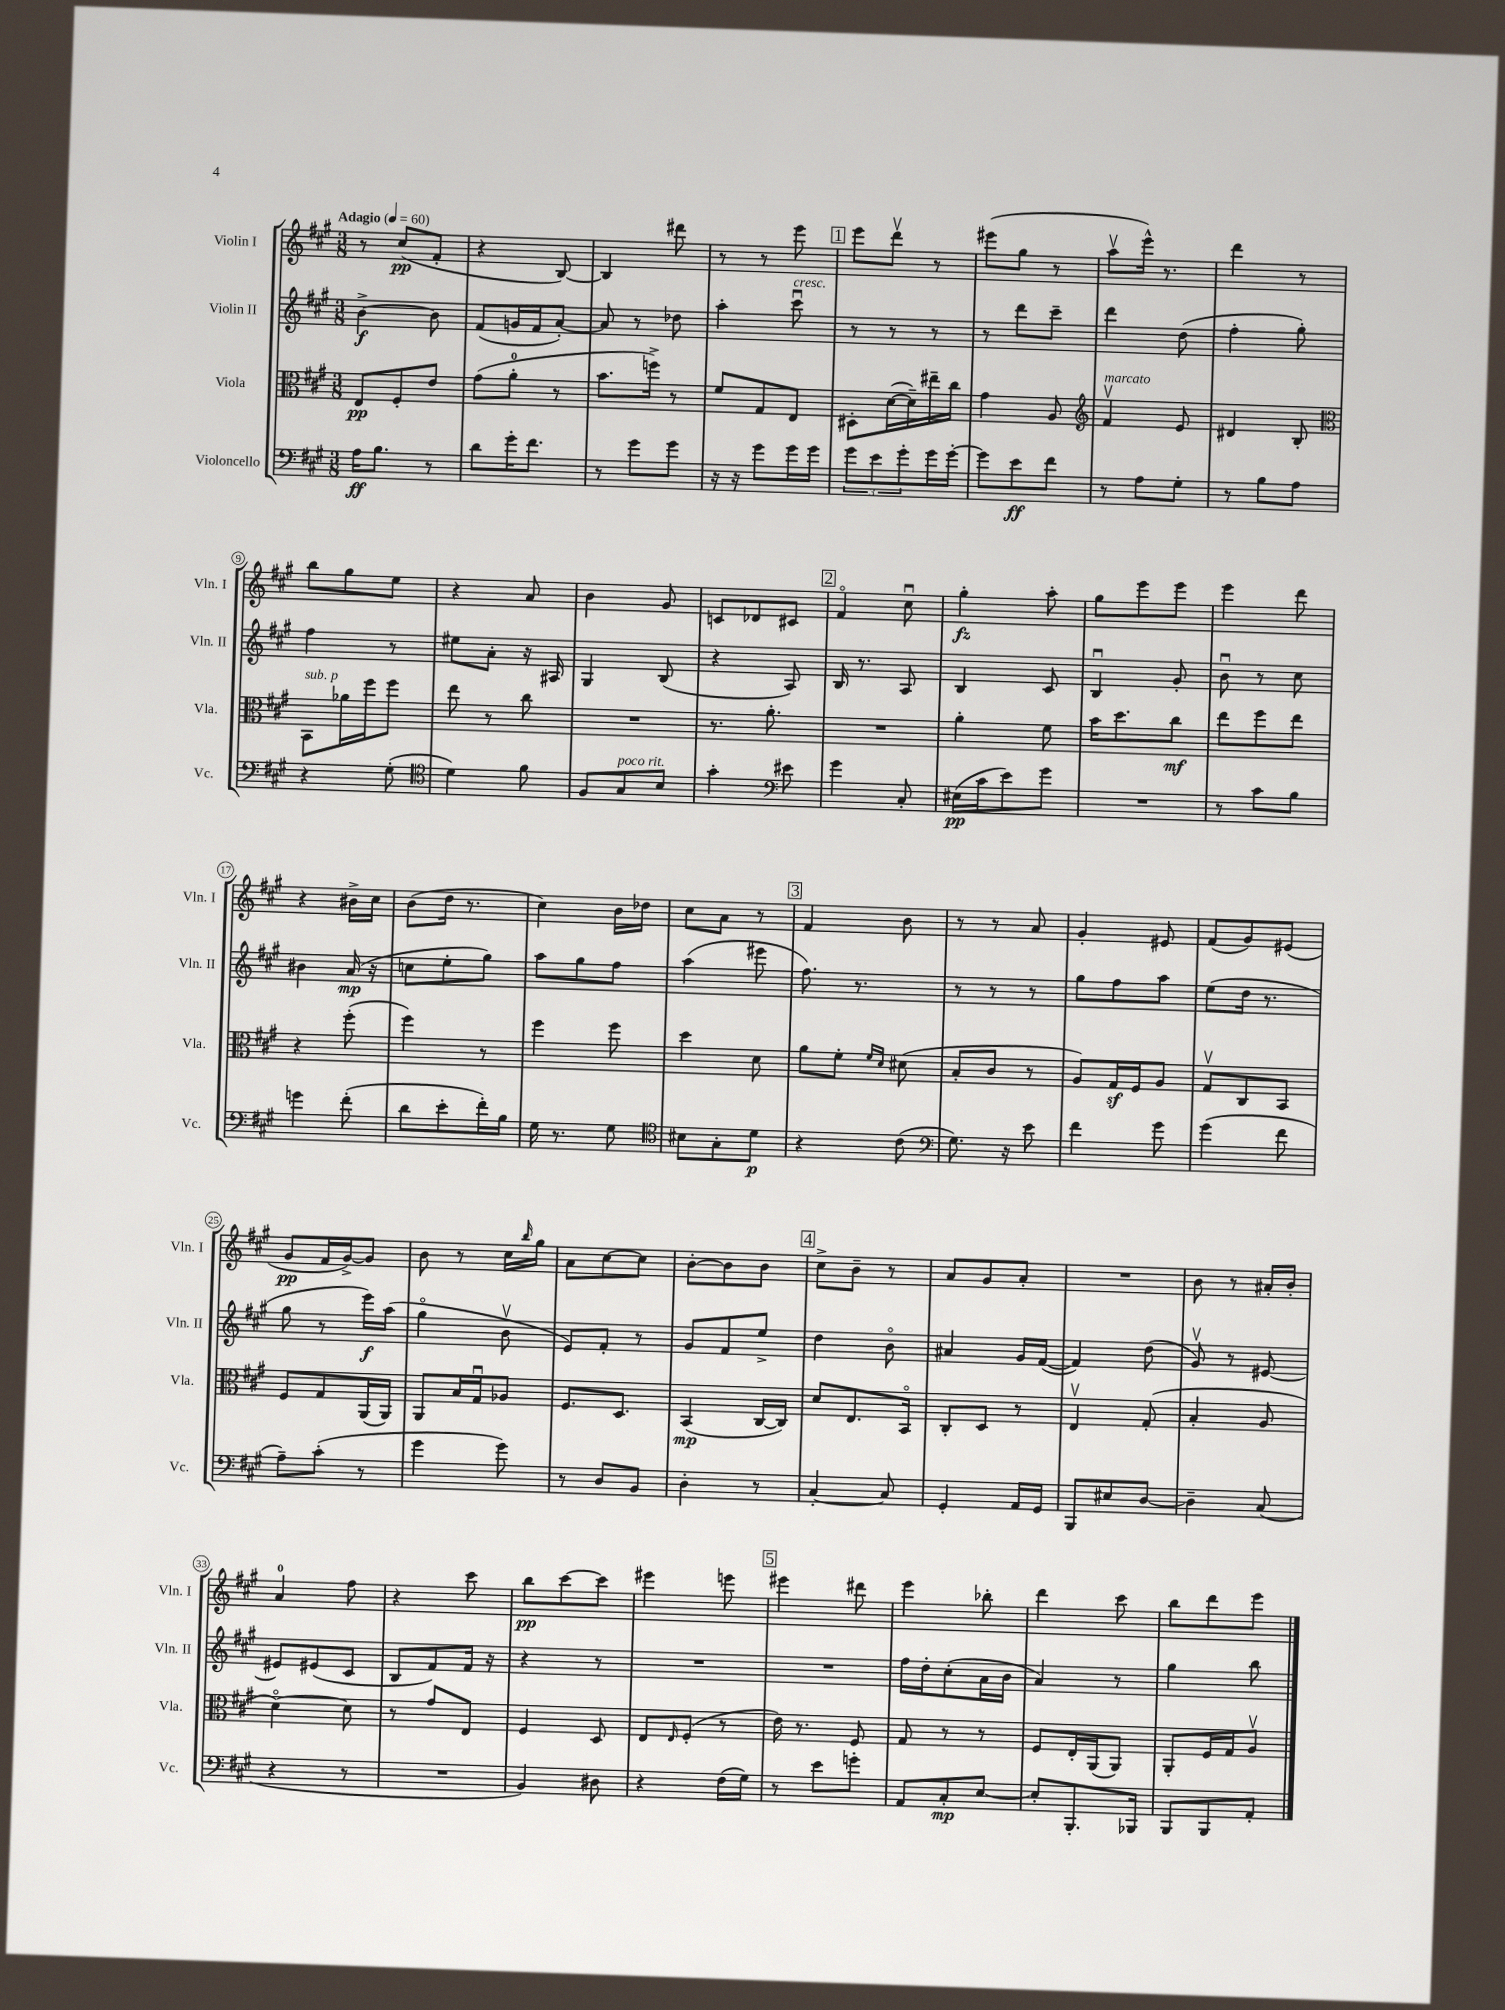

**kern	**kern	**kern	**kern
*staff4	*staff3	*staff2	*staff1
*clefF4	*clefC3	*clefG2	*clefG2
*k[f#c#g#]	*k[f#c#g#]	*k[f#c#g#]	*k[f#c#g#]
*M3/8	*M3/8	*M3/8	*M3/8
*MM60	*MM60	*MM60	*MM60
16A	8E	[4b^	8r
8.B	.	.	.
.	8F#'	.	(8cc#
8r	8e	8b]	8f#'
=	=	=	=
8d	(8g#	(8f#	4r
16g#'	8a'	16g	.
8.f#	.	16f#	.
.	8r	[8a')	[8B)
=	=	=	=
8r	8.b	8a]	4B]
8g#	.	8r	.
.	16ff^)	.	.
8g#	8r	8dd-	8ddd#
=	=	=	=
16r	8f#	4aa'	8r
16r	.	.	.
8g#	8G#	.	8r
16g#	8E	8ccc#u	8eee
16g#	.	.	.
=	=	=	=
12g#	8D#'	8r	8eee
12e	.	.	.
.	([16d	8r	8dddv
12g#'	.	.	.
.	16d~])	.	.
16g#	16ee#~	8r	8r
[16g#'	16cc#	.	.
=	=	=	=
8g#]	4g#	8r	(8eee#
8e	.	8ddd	8gg#
8f#	8A	8ccc#~	8r
=	=	=	=
*	*clefG2	*	*
8r	4f#v	4ddd	8aav
8A	.	.	16eee^^)
.	.	.	8.r
8G#'	8e	(8dd	.
=	=	=	=
8r	4d#	4ff#'	4ddd
8B	.	.	.
8A	8B'	8gg#')	8r
=	=	=	=
*	*clefC3	*	*
4r	8BB	4ff#	8bb
.	16a-	.	8gg#
.	16ff#	.	.
(8G#'	8ff#	8r	8ee
=	=	=	=
*clefC4	*	*	*
4d)	8ee	8ee#	4r
.	8r	8a'	.
8f#	8cc#	16r	8a
.	.	16A#	.
=	=	=	=
8F#	4.r	4G#	4b
8G#	.	.	.
8B	.	(8B	8g#
=	=	=	=
4g#'	8.r	4r	8c
.	.	.	8d-
.	8.a'	.	.
*clefF4	*	*	*
8e#	.	8A)	8c#
=	=	=	=
4g#	4.r	16B	4f#o
.	.	8.r	.
8C#'	.	8A	8cc#u
=	=	=	=
(16E#	4a'	4B	4gg#'
16c#	.	.	.
8e)	.	.	.
8g#	8f#	8c#	8aa'
=	=	=	=
4.r	16b	4Bu	8gg#
.	8.dd	.	.
.	.	.	8eee
.	8cc#	8g#'	8eee
=	=	=	=
8r	8ee	8bu	4eee
8c#	8ff#	8r	.
8B	8ee	8cc#	8ddd
=	=	=	=
4g	4r	4b#	4r
(8f#'	(8ff#'	(16a	16b#^
.	.	16r	16cc#
=	=	=	=
8d	4ff#)	8cc	(8b
8e'	.	8ee'	16dd
.	.	.	8.r
16f#')	8r	8gg#)	.
16B	.	.	.
=	=	=	=
16G#	4ff#	8aa	4cc#)
8.r	.	.	.
.	.	8gg#	.
8G#	8ff#	8ff#	16b
.	.	.	16dd-
=	=	=	=
*clefC4	*	*	*
8B#	4dd	(4aa	8cc#
8G#'	.	.	8a
8d	8d	8eee#	8r
=	=	=	=
4r	8a	8.ff#)	4f#
.	8f#'	.	.
.	.	8.r	.
.	16qqf#	.	.
.	16qqd	.	.
(8c#	(8d#	.	8b
=	=	=	=
*clefF4	*	*	*
8.G#)	8B'	8r	8r
.	8c#	8r	8r
16r	.	.	.
8e	8r	8r	8a
=	=	=	=
4f#	8A)	8gg#	4g#'
.	16G#	8ff#	.
.	16F#	.	.
8g#	8A	8aa	8e#
=	=	=	=
(4g#	8G#v	(8ee	(8f#
.	8C#	16dd	8g#)
.	.	8.r	.
8f#	8BB	.	(8e#
=	=	=	=
8A~)	8F#	8gg#	8g#
(8c#'	8G#	8r	16f#
.	.	.	[16g#^)
8r	(16AA	16eee)	8g#]
.	16AA)	(16aa	.
=	=	=	=
4g#	8AA	4gg#o	8b
.	16B	.	8r
.	16G#u	.	.
8g#)	8A-	8bv	16cc#
.	.	.	16qqbb
.	.	.	16gg#
=	=	=	=
8r	8.F#	8e)	8a
8D	.	8f#'	[8cc#
.	8.D	.	.
8BB	.	8r	8cc#]
=	=	=	=
4D'	(4BB	8g#	[8b'
.	.	8f#	8b]
8r	[16C#	8ee^	8b
.	16C#])	.	.
=	=	=	=
[4C#'	8d	4dd	8cc#^
.	8.E	.	8b~
8C#]	.	8bo	8r
.	16BBo	.	.
=	=	=	=
4GG#'	8C#'	4a#	8a
.	8D	.	8g#
16AA	8r	16g#	8a'
16GG#	.	([16f#	.
=	=	=	=
8BBB	4Ev	4f#])	4.r
8E#	.	.	.
[8D	(8G#'	(8dd	.
=	=	=	=
4D~]	4B'	8g#v)	8b
.	.	8r	8r
(8C#	8A	[8e#	16a#'
.	.	.	16b'
=	=	=	=
4r	[4do)	8e#]	4a
.	.	(8e#	.
8r	8d]	8c#	8ff#
=	=	=	=
4.r	8r	8B	4r
.	8g#	8f#)	.
.	8E	16f#	8ccc#
.	.	16r	.
=	=	=	=
4BB)	4F#	4r	8bb
.	.	.	[8ccc#
8D#	8D	8r	8ccc#]
=	=	=	=
4r	8E	4.r	4eee#
.	16qqE	.	.
.	(8F#'	.	.
(16F#	8r	.	8eee
16G#)	.	.	.
=	=	=	=
8r	16e)	4.r	4eee#
.	8.r	.	.
8e	.	.	.
8g'	8F#	.	8ddd#
=	=	=	=
8AA	8G#	16ff#	4eee
.	.	16dd'	.
8C#'	8r	(8cc#'	.
[8E	8r	16a	8bb-'
.	.	16b	.
=	=	=	=
8E']	8F#	4a)	4ddd
8.BBB'	16E'	.	.
.	(16AA	.	.
.	8AA)	8r	8ccc#
16BBB-	.	.	.
=	=	=	=
8BBB	8AA'	4gg#	8bb
8BBB	16F#	.	8ddd
.	16G#	.	.
8AA'	8Av	8bb	8eee
==	==	==	==
*-	*-	*-	*-
